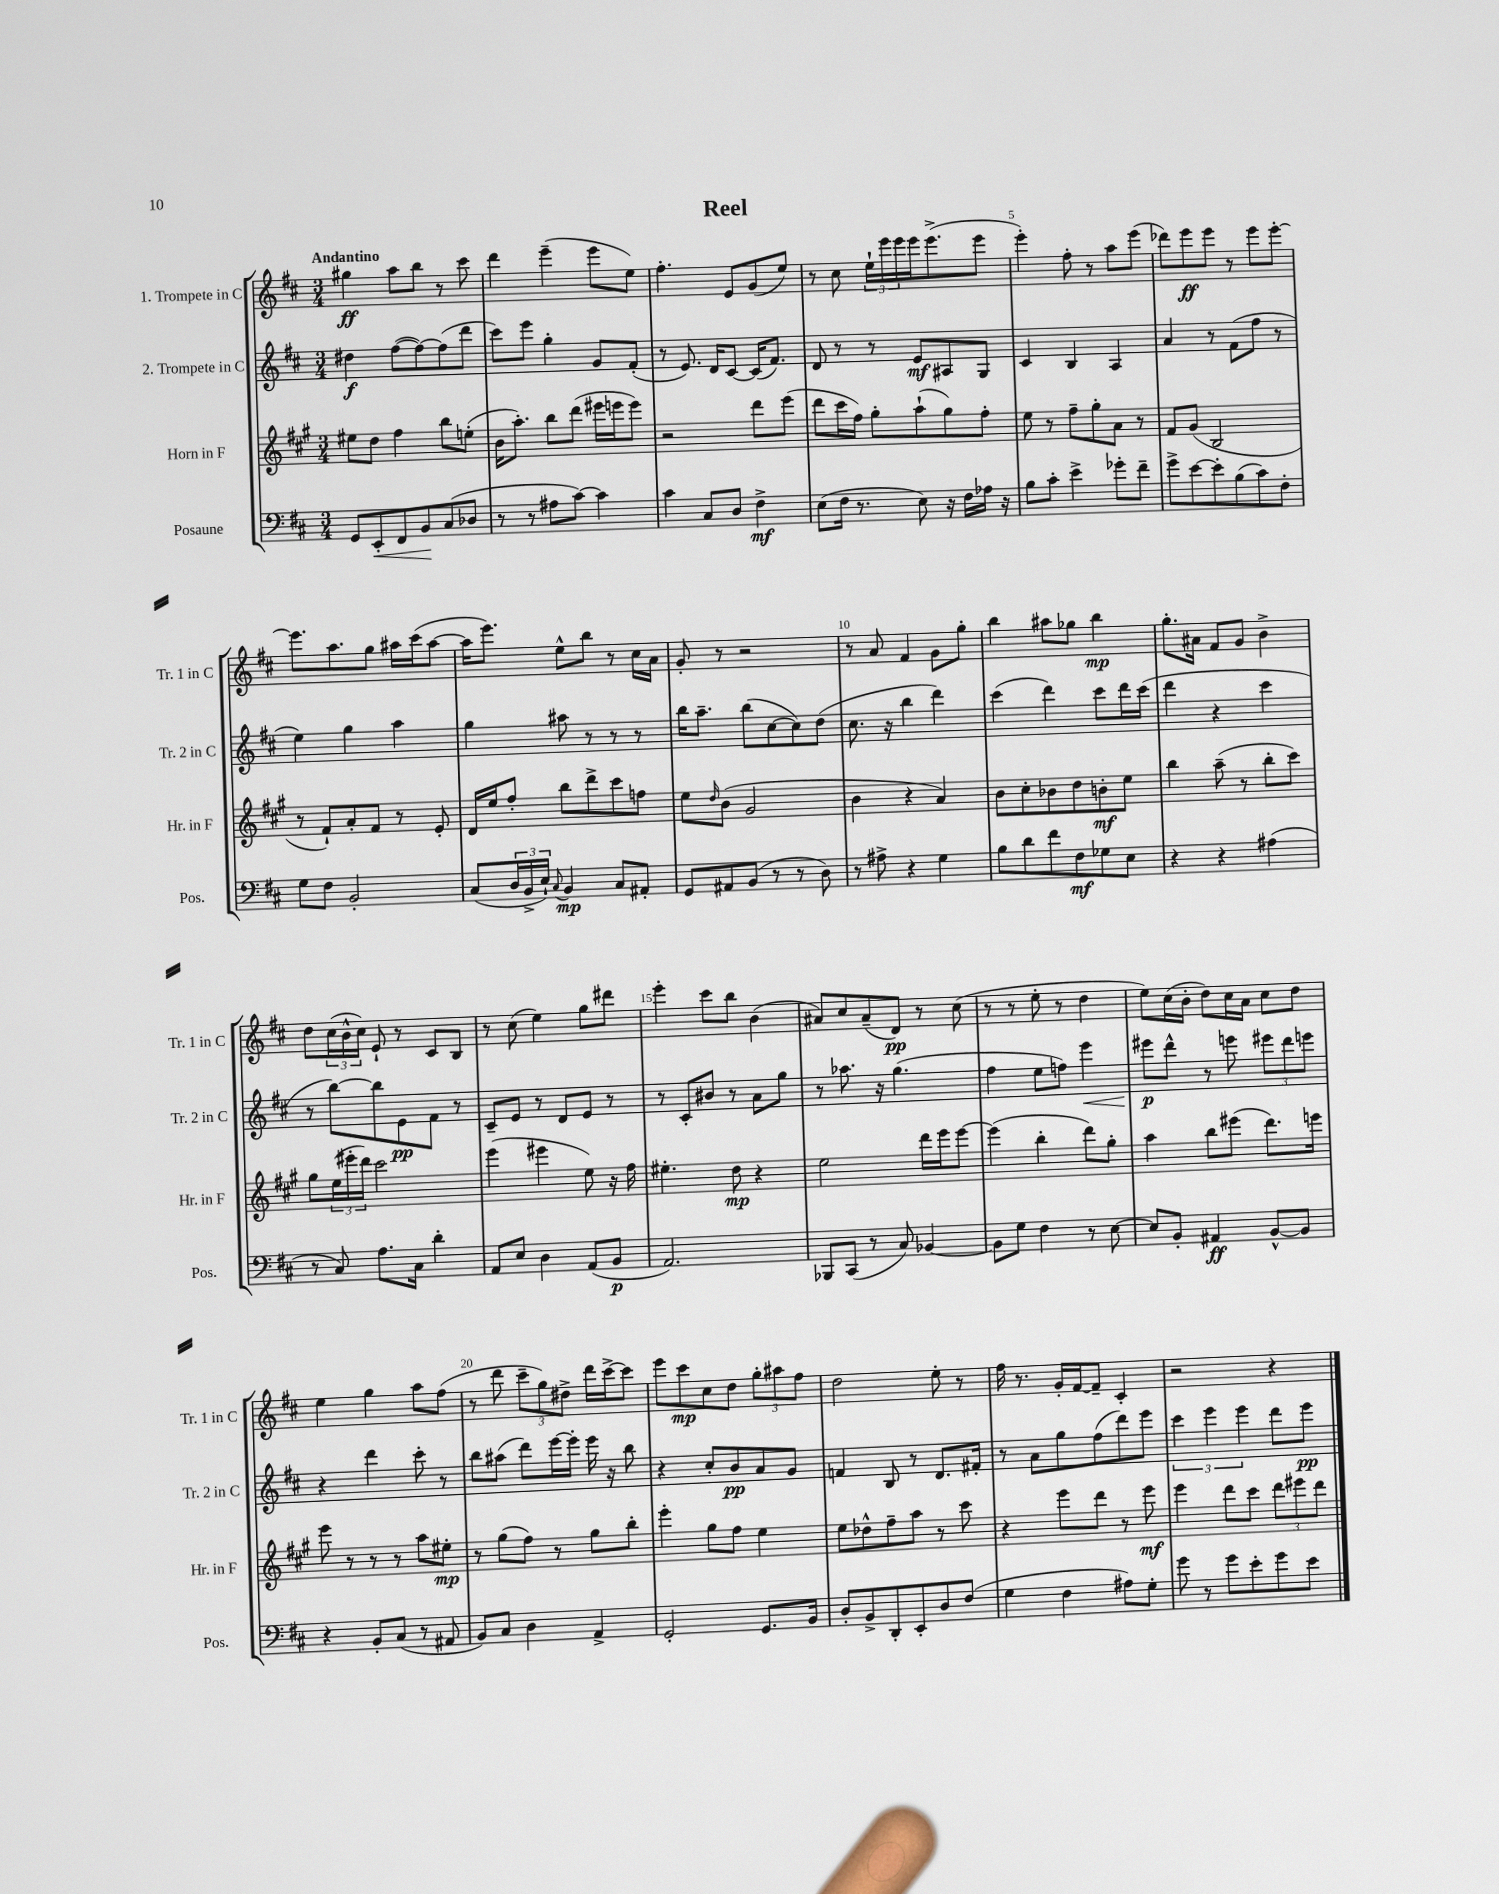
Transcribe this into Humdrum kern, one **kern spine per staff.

**kern	**kern	**kern	**kern
*staff4	*staff3	*staff2	*staff1
*clefF4	*clefG2	*clefG2	*clefG2
*k[f#c#]	*k[f#c#g#]	*k[f#c#]	*k[f#c#]
*M3/4	*M3/4	*M3/4	*M3/4
8GG	8ee#	4dd#	4gg#
8EE'	8dd	.	.
8FF#	4ff#	([8ff#	8aa
8BB	.	8ff#_)	8bb
(8C#	8bb	(8ff#]	8r
8D-	(8ee'	8ddd	8ccc#
=	=	=	=
8r	16b	8ccc#)	4ddd
.	8.aa')	.	.
8r	.	8eee	.
8A#	8bb	4gg'	(4eee~
[8c#)	(8ddd	.	.
4c#]	16eee#	8g	8eee
.	16eee	.	.
.	8eee)	(8f#'	8ee)
=	=	=	=
4c#	2r	8r	4.ff#'
.	.	8.e)	.
8C#	.	.	.
.	.	16d	.
8D	.	[8c#	8e
4F#^	8ddd	(16c#]	(8g
.	.	8.f#)	.
.	(8eee	.	8ee)
=	=	=	=
(8E	8ddd	8d	8r
16F#	16ccc#	8r	8cc#
8.r	16ff#)	.	.
.	8gg#'	8r	24ee`
.	.	.	24eee
.	.	.	24eee
8E)	(8aa`	8e	16eee
.	.	.	(8.eee^
16r	8gg#)	8A#	.
16F#	.	.	.
16A-	8ff#'	8G	8eee
16r	.	.	.
=	=	=	=
8B	8ee	4c#	4eee')
8c#'	8r	.	.
4e^	8ff#~	4B	8ff#'
.	8gg#'	.	8r
8g-'	8a	4A	8aa
8f#~	8r	.	(8eee
=	=	=	=
8g^	8f#	4a	8ddd-)
[8e	(8g#	.	8eee
8e']	2B	8r	8eee
(8B	.	(8f#	8r
8c#)	.	8ff#	8eee
8F#'	.	8r	[8eee'
=	=	=	=
8G	8r	4ee)	8.eee]
8F#	8f#`)	.	.
.	.	.	8.aa
2BB'	8a'	4gg	.
.	8f#	.	8gg
.	8r	4aa	16aa#
.	.	.	(16ccc#
.	8e'	.	[8aa#
=	=	=	=
(8C#	16d	4gg	16aa#]
.	16ee	.	8.eee)
24D	8ff#'	.	.
24BB^	.	.	.
24E`)	.	.	.
8qqC#	.	.	.
4BB	8bb	8aa#	8ee^^
.	8ddd^	8r	8bb
8C#	8ccc#	8r	8r
8AA#'	8ff	8r	16cc#
.	.	.	16a
=	=	=	=
8GG	8ee	16bb	8g'
.	.	8.aa~	.
.	16qqdd	.	.
8AA#	(8b	.	8r
(8BB	2g#	(8bb	2r
8r	.	[8cc#	.
8r	.	8cc#])	.
8D)	.	(8dd	.
=	=	=	=
8r	4b	8.cc#	8r
8A#^	.	.	8a
.	.	16r	.
4r	4r	4bb	4f#
4G	4a)	4ddd)	8g
.	.	.	8gg'
=	=	=	=
8B	8b	(4ccc#	4bb
8d	8cc#'	.	.
8f#	8b-	4ddd)	8aa#
8F#	8dd	.	8gg-
8G-	8b'	8ccc#	4bb
8E	8ee	16ddd	.
.	.	(16ccc#	.
=	=	=	=
4r	4bb	4ddd	8.gg'
.	.	.	16a#
4r	(8aa~	4r	8f#
.	8r	.	8g
(4A#	8bb'	4ccc#	4b^
.	8ccc#)	.	.
=	=	=	=
8r	8gg#	8r	8dd
8C#)	(24ee	[8bb)	(24cc#
.	24eee#'	.	24b^^
.	24ddd)	.	24cc#)
8.A	2ccc#	8bb]	8e`
.	.	8e	8r
16C#	.	.	.
4d'	.	8f#	8c#
.	.	8r	8B
=	=	=	=
8AA	(4eee	8c#~	8r
8E	.	8e	(8cc#
4D	4eee#	8r	4ee)
.	.	8d	.
(8AA	8ee)	8e	8gg
8BB	16r	8r	8ddd#
.	16ff#	.	.
=	=	=	=
2.AA)	4.ee#'	8r	4eee'
.	.	8c#'	.
.	.	8b#	8ccc#
.	8dd	8r	8bb
.	4r	8a	(4b
.	.	8gg	.
=	=	=	=
8BBB-	2ee	8r	8a#)
(8CC#	.	8.aa-	8cc#
8r	.	.	(8a#~
.	.	16r	.
8C#)	.	(4.gg	8d)
[4BB-	16ddd	.	8r
.	16eee	.	.
.	[8eee	.	(8cc#
=	=	=	=
8BB-]	(4eee]	4ff#	8r
8G	.	.	8r
4F#	4bb'	8ee	8ee'
.	.	8ff)	8r
8r	8ddd)	4eee	4dd
[8E	8gg#'	.	.
=	=	=	=
8E]	4aa	8eee#	8ee)
8BB'	.	8ddd^^	(16cc#
.	.	.	16b'
4AA#	8bb	8r	8dd)
.	(8eee#	8eee	16cc#
.	.	.	16a
[8BB^^	8.ddd)	12eee#	8cc#
.	.	12ddd	.
8BB]	.	.	8dd
.	.	12eee	.
.	16eee	.	.
=	=	=	=
4r	8eee	4r	4ee
.	8r	.	.
8BB'	8r	4ddd	4gg
(8C#	8r	.	.
8r	8aa	8ccc#'	8aa
8AA#	8ee#'	8r	(8ff#
=	=	=	=
8BB)	8r	8bb	8r
8C#	(8gg#	(8aa#	8ddd
4D	8ff#)	8ddd)	12ccc#~
.	.	.	12gg)
.	8r	[16eee	.
.	.	.	12dd#^
.	.	16eee']	.
4AA^	8gg#	16eee	16ddd
.	.	16r	[16ccc#^
.	8bb'	8bb	8ccc#]
=	=	=	=
2GG'	4eee'	4r	8eee
.	.	.	8ccc#
.	8gg#	8cc#'	8cc#
.	8ff#	8b	8dd
8.GG	4ee	8a	12gg'
.	.	.	12aa#
.	.	8g	.
.	.	.	12ff#
16BB	.	.	.
=	=	=	=
8D'	8ee	4f	2dd
8BB^	8dd-^^	.	.
8DD'	8ff#~	8B	.
8EE'	8aa	8r	.
8D	8r	8.d	8ee'
(8F#	8ccc#	.	8r
.	.	16f#'	.
=	=	=	=
4G	4r	8r	16ff#
.	.	.	8.r
.	.	8a	.
4F#	8eee	8gg	16g'
.	.	.	[16f#
.	8ddd	(8ff#	8f#~]
8A#)	8r	8ddd)	4c#'
8G'	8eee	8eee	.
=	=	=	=
8g	4eee	6ccc#	2r
8r	.	.	.
.	.	6eee	.
8g	8ddd	.	.
.	.	6eee	.
8e'	8ccc#	.	.
8g	12ddd	8ddd	4r
.	12eee#	.	.
8e	.	8eee	.
.	12ddd	.	.
==	==	==	==
*-	*-	*-	*-
